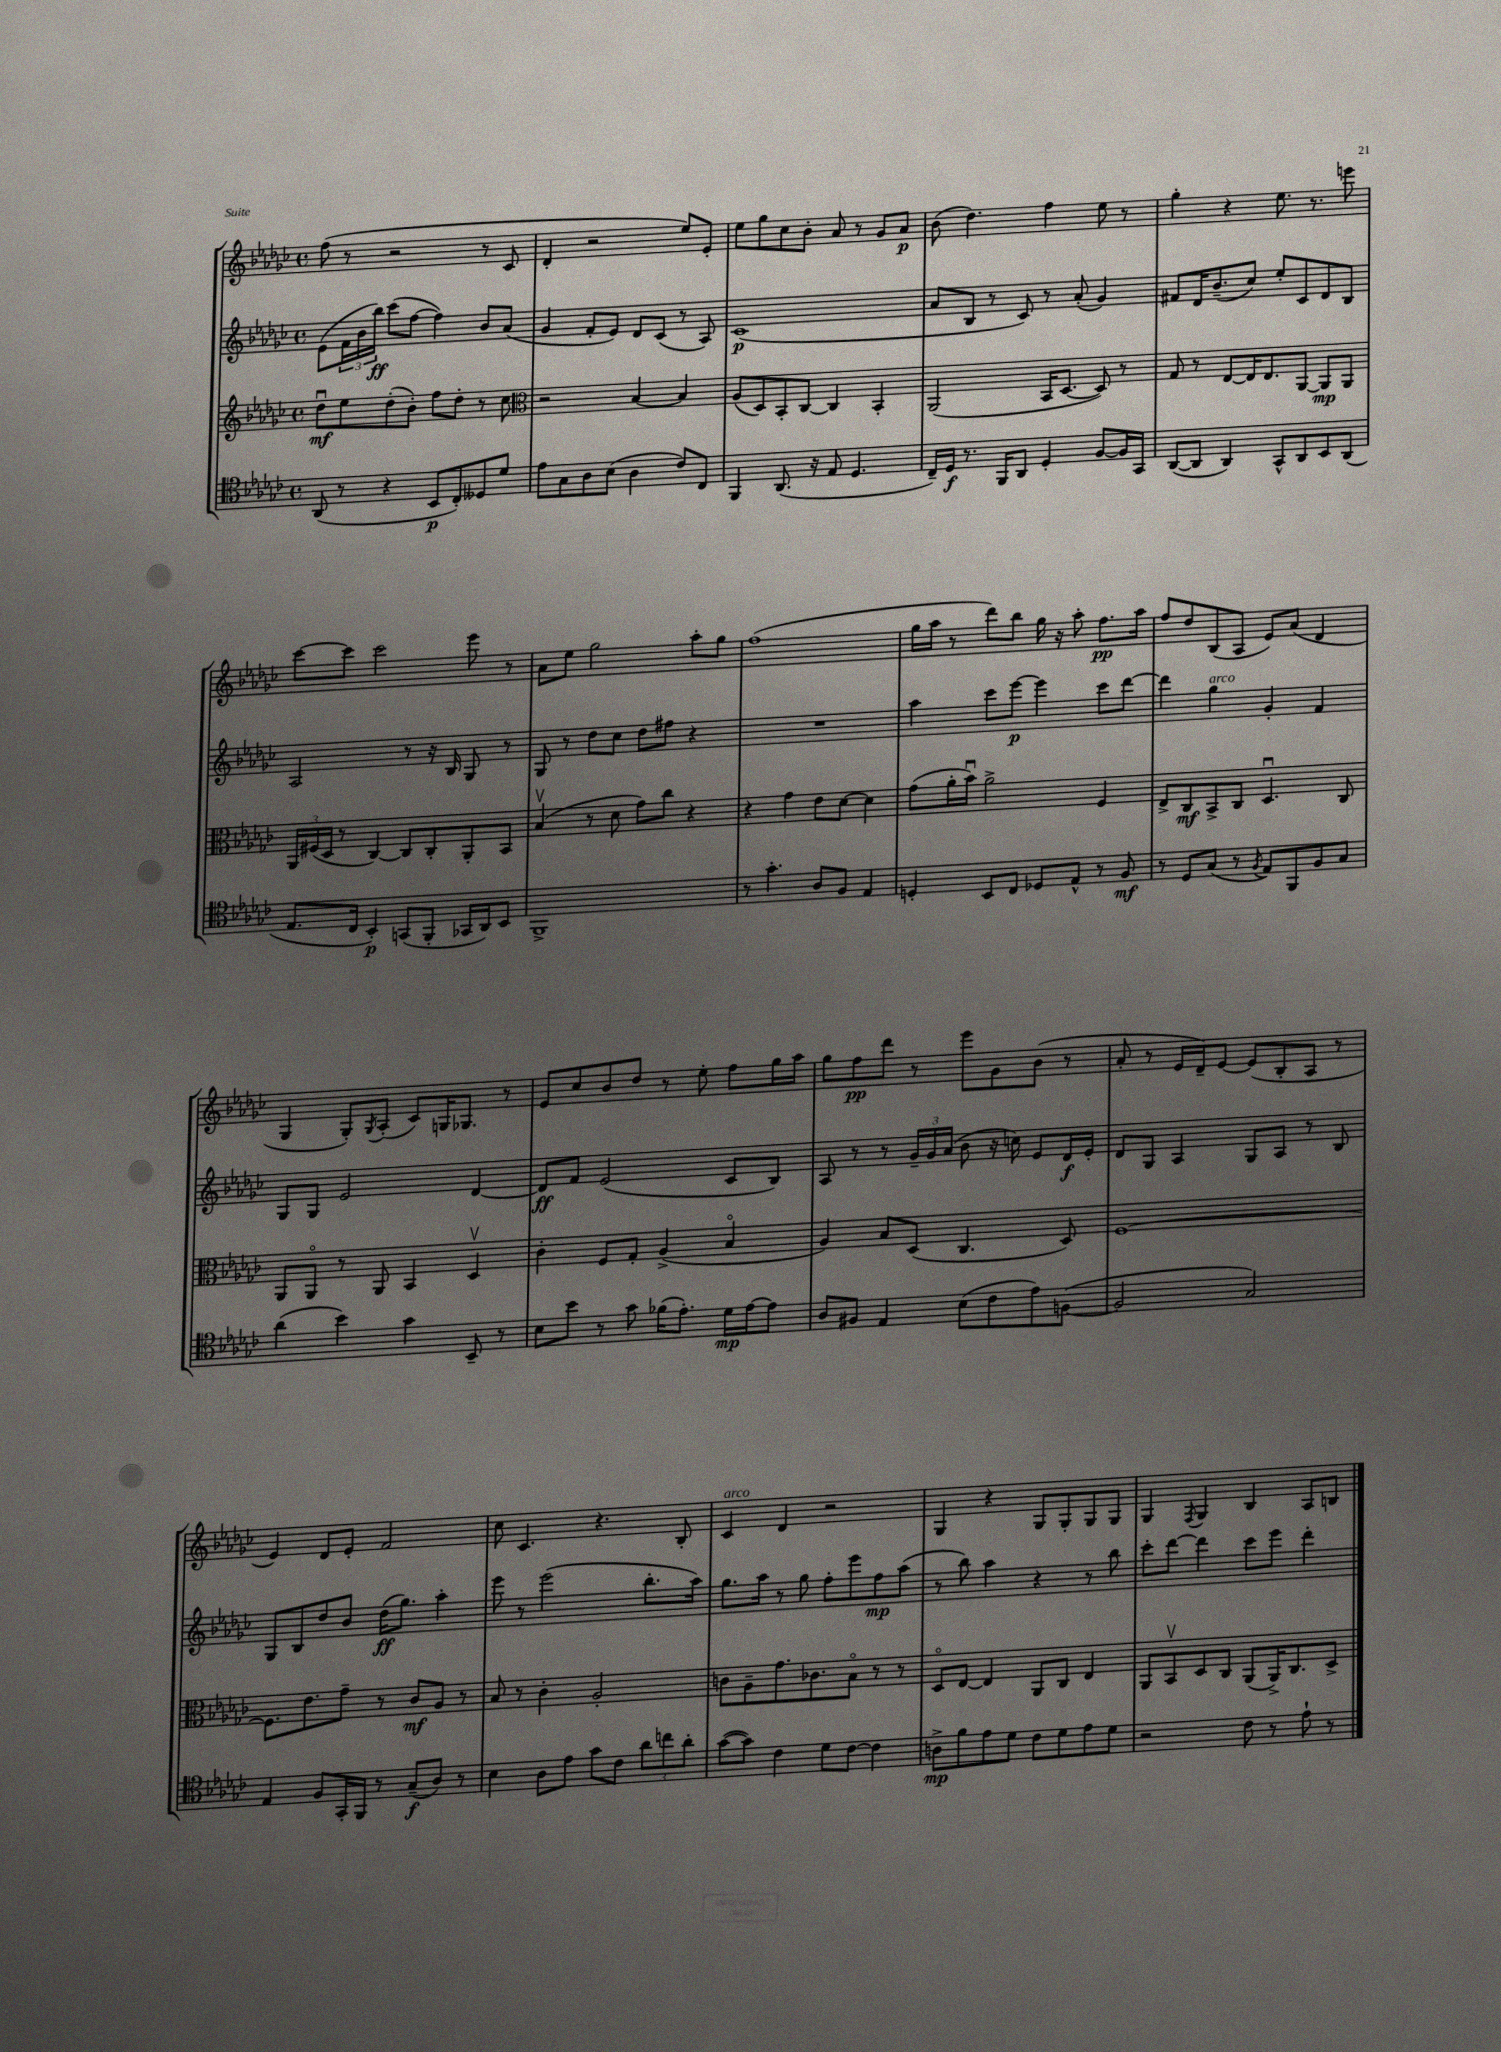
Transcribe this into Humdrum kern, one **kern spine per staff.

**kern	**dynam	**kern	**dynam	**kern	**dynam	**kern	**dynam
*part4	*part4	*part3	*part3	*part2	*part2	*part1	*part1
*staff4	*staff4	*staff3	*staff3	*staff2	*staff2	*staff1	*staff1
*clefC4	*	*clefG2	*	*clefG2	*	*clefG2	*
*k[b-e-a-d-g-c-]	*	*k[b-e-a-d-g-c-]	*	*k[b-e-a-d-g-c-]	*	*k[b-e-a-d-g-c-]	*
*M4/4	*	*M4/4	*	*M4/4	*	*M4/4	*
*met(c)	*	*met(c)	*	*met(c)	*	*met(c)	*
=143	=143	=143	=143	=143	=143	=143	=143
(8AA-/	.	8dd-u\L	mf	(8e-\L	.	(8ff\	.
8r	.	8ee-\	.	24f\L	.	8r	.
.	.	.	.	24b-\	.	.	.
.	.	.	.	24bb-\JJ)	ff	.	.
4r	.	(8dd-'\	.	(8ccc-\L	.	2r	.
.	.	8b-'\J)	.	[8ff\J	.	.	.
8BB-/L	p	8ff\L	.	4ff\])	.	.	.
8C-'/)	.	8dd-'\J	.	.	.	.	.
8D--X/	.	8r	.	8b-/L	.	8r	.
8d-/J	.	8cc-\	.	(8a-/J	.	8c-/	.
=144	=144	=144	=144	=144	=144	=144	=144
*	*	*clefC3	*	*	*	*	*
8e-\L	.	2r	.	4g-/	.	4d-'/	.
8G-\	.	.	.	.	.	.	.
8A-\	.	.	.	8f'/L	.	2r	.
(8B-\J	.	.	.	8e-/J)	.	.	.
4A-\	.	[4B-/	.	8d-/L	.	.	.
.	.	.	.	(8c-/J	.	.	.
8c-/L)	.	4B-/]	.	8r	.	8ee-/L)	.
8C-/J	.	.	.	8A-/)	.	8e-'/J	.
=145	=145	=145	=145	=145	=145	=145	=145
4FF/	.	(8A-/L	.	(1c-	p	8ee-\L	.
.	.	8D-/)	.	.	.	8gg-\	.
(8.AA-/	.	8BB-'/	.	.	.	8cc-\	.
.	.	[8C-/J	.	.	.	8b-'\J	.
16r	.	.	.	.	.	.	.
8E-/	.	4C-/]	.	.	.	8a-/	.
4.D-/	.	.	.	.	.	8r	.
.	.	4BB-'/	.	.	.	8g-/L	.
.	.	.	.	.	.	8a-/J	p
=146	=146	=146	=146	=146	=146	=146	=146
16C-~/LL)	.	(2AA-/	.	8a-/L	.	(8b-\	.
16D-/JJ	f	.	.	.	.	.	.
8.r	.	.	.	8B-/J	.	4.dd-\)	.
.	.	.	.	8r	.	.	.
16FF/KL	.	.	.	.	.	.	.
8AA-/J	.	.	.	8c-/)	.	.	.
4D-'/	.	16BB-/KL	.	8r	.	4ff\	.
.	.	[8.D-/J	.	.	.	.	.
.	.	.	.	(8a-'/	.	.	.
[8F/L	.	8D-/])	.	4g-/)	.	8ee-\	.
16F/L]	.	8r	.	.	.	8r	.
16GG-/JJ	.	.	.	.	.	.	.
=147	=147	=147	=147	=147	=147	=147	=147
([8AA-/L	.	8G-/	.	8f#X/L	.	4gg-'\	.
8AA-/J]	.	8r	.	16d-/K	.	.	.
.	.	.	.	(8.b-~/	.	.	.
4AA-/)	.	[8E-/L	.	.	.	4r	.
.	.	16E-/K]	.	8cc-/J)	.	.	.
.	.	8.E-/	.	.	.	.	.
8GG-^^/L	.	.	.	8ee-'/L	.	8.ee-\	.
8AA-/	.	[8AA-/J	.	8c-/	.	.	.
.	.	.	.	.	.	8.r	.
8BB-/	.	8AA-/L]	mp	8d-/	.	.	.
(8AA-/J	.	8AA-/J	.	8B-/J	.	8eeen\	.
!!LO:LB:g=z
=148	=148	=148	=148	=148	=148	=148	=148
8.E-/L	.	24AA-/LL	.	2A-/	.	[8ccc-\L	.
.	.	(24F#X/	.	.	.	.	.
.	.	24D-/JJ	.	.	.	.	.
.	.	8r	.	.	.	8ccc-\J]	.
16C-/Jk	.	.	.	.	.	.	.
4BB-'/)	p	[4C-/)	.	.	.	2ccc-\	.
(8GGn/L	.	8C-/L]	.	8r	.	.	.
8FF'/J	.	8C-'/	.	16r	.	.	.
.	.	.	.	16B-/	.	.	.
16GG-X/LL	.	8AA-'/	.	8G-/	.	8eee-\	.
16AA-/J)	.	.	.	.	.	.	.
8BB-/J	.	8BB-/J	.	8r	.	8r	.
=149	=149	=149	=149	=149	=149	=149	=149
1FF^	.	(4B-v/	.	8G-/	.	8a-\L	.
.	.	.	.	8r	.	8ee-\J	.
.	.	8r	.	8dd-\L	.	2gg-\	.
.	.	8d-\	.	8cc-\J	.	.	.
.	.	8g-\L)	.	8dd-\L	.	.	.
.	.	8cc-\J	.	8ff#X\J	.	.	.
.	.	4r	.	4r	.	8aa-'\L	.
.	.	.	.	.	.	8gg-\J	.
=150	=150	=150	=150	=150	=150	=150	=150
8r	.	4r	.	1r	.	(1ff	.
4.g-'\	.	.	.	.	.	.	.
.	.	4g-\	.	.	.	.	.
8A-/L	.	8e-\L	.	.	.	.	.
8F/J	.	[8d-\J	.	.	.	.	.
4E-/	.	4d-\]	.	.	.	.	.
=151	=151	=151	=151	=151	=151	=151	=151
4Dn'/	.	(8g-\L	.	4aa-\	.	16gg-\LL	.
.	.	.	.	.	.	16aa-\JJ	.
.	.	16a-'\L	.	.	.	8r	.
.	.	16b-u\JJ)	.	.	.	.	.
8BB-/L	.	2a-^\	.	8ccc-\L	.	8ddd-\L)	.
8C-/J	.	.	.	[8eee-\J	p	8bb-\J	.
8D-X/L	.	.	.	4eee-\]	.	16gg-\	.
.	.	.	.	.	.	16r	.
8E-^^/J	.	.	.	.	.	8aa-'\	.
8r	.	4F/	.	8ccc-\L	.	8.ff\L	pp
8F/	mf	.	.	[8ddd-\J	.	.	.
.	.	.	.	.	.	16aa-\Jk	.
=152	=152	=152	=152	=152	=152	=152	=152
8r	.	8E-^/L	.	4ddd-\]	.	8ff/L	.
8D-/L	.	8C-/	mf	.	.	8dd-/	.
!	!	!	!	!LO:TX:a:i:t=arco	!	!	!
(8G-/J	.	8BB-^/	.	4gg-\	.	(8B-/	.
8r	.	8C-/J	.	.	.	8A-/J	.
8qF/	.	.	.	.	.	.	.
8E-/L)	.	4.D-u/	.	4g-'/	.	8e-/L)	.
8FF/	.	.	.	.	.	(8a-/J	.
8F/	.	.	.	4f/	.	4d-/	.
8G-/J	.	8C-/	.	.	.	.	.
!!LO:LB:g=z
=153	=153	=153	=153	=153	=153	=153	=153
(4a-\	.	8AA-/L	.	8G-/L	.	4G-/	.
.	.	8AA-/J	.	8G-/J	.	.	.
4b-\)	.	8r	.	2e-/	.	8G-'/L)	.
.	.	.	.	.	.	8qG-/	.
.	.	8AA-/	.	.	.	(8A-'/J	.
4g-\	.	4BB-/	.	.	.	8c-/L)	.
.	.	.	.	.	.	16Gn/K	.
.	.	.	.	.	.	8.G-X/J	.
8BB-~/	.	4D-v/	.	[4d-/	.	.	.
8r	.	.	.	.	.	8r	.
=154	=154	=154	=154	=154	=154	=154	=154
8B-\L	.	4c-'\	.	8d-/L]	ff	8e-/L	.
8b-\J	.	.	.	8f/J	.	8cc-/	.
8r	.	8F/L	.	(2e-/	.	8b-/	.
8g-\	.	8G-'/J	.	.	.	8dd-/J	.
(16f-X\KL	.	(4A-^/	.	.	.	8r	.
8.e-'\J)	.	.	.	.	.	.	.
.	.	.	.	.	.	8ee-'\	.
16d-\LL	mp	4B-/	.	8c-/L	.	8ff\L	.
[16e-\J	.	.	.	.	.	.	.
8e-\J]	.	.	.	8B-/J)	.	16gg-\L	.
.	.	.	.	.	.	16aa-\JJ	.
=155	=155	=155	=155	=155	=155	=155	=155
8A-/L	.	4A-/)	.	8A-/	.	8gg-\L	.
8F#X/J	.	.	.	8r	.	8ff\	pp
4E-/	.	8B-/L	.	8r	.	8ddd-\J	.
.	.	(8D-/J	.	24g-~/LL	.	8r	.
.	.	.	.	24g-/	.	.	.
.	.	.	.	(24a-/JJ	.	.	.
(8B-\L	.	4.C-/	.	8b-\	.	8eee-\L	.
8c-\	.	.	.	16r	.	8g-\	.
.	.	.	.	16ccn\)	.	.	.
8e-\)	.	.	.	8e-/L	.	(8b-\J	.
([8Fn\J	.	8D-/)	.	16d-/L	f	8r	.
.	.	.	.	16e-'/JJ	.	.	.
=156	=156	=156	=156	=156	=156	=156	=156
2F/]	.	[1F	.	8d-/L	.	8a-'/	.
.	.	.	.	8G-/J	.	8r	.
.	.	.	.	4A-/	.	16e-/LL	.
.	.	.	.	.	.	16d-~/J)	.
.	.	.	.	.	.	[8e-/J	.
2G-/)	.	.	.	8G-/L	.	(8e-/L]	.
.	.	.	.	8A-/J	.	8B-'/	.
.	.	.	.	8r	.	8A-/J	.
.	.	.	.	8B-/	.	8r	.
!!LO:LB:g=z
=157	=157	=157	=157	=157	=157	=157	=157
4E-/	.	8.F\L]	.	8G-/L	.	4e-/)	.
.	.	.	.	8B-/	.	.	.
.	.	8.e-\	.	.	.	.	.
8F/L	.	.	.	8dd-/	.	8d-/L	.
16GG-'/L	.	8g-~\J	.	8b-/J	.	8e-'/J	.
16FF/JJ	.	.	.	.	.	.	.
8r	.	8r	.	(16dd-\KL	ff	2f/	.
.	.	.	.	8.gg-\J)	.	.	.
(8G-~/L	f	8c-/L	mf	.	.	.	.
8A-/J)	.	8A-/J	.	4aa-'\	.	.	.
8r	.	8r	.	.	.	.	.
=158	=158	=158	=158	=158	=158	=158	=158
4B-\	.	8B-/	.	8eee-\	.	8cc-\	.
.	.	8r	.	8r	.	4.c-/	.
8A-\L	.	4c-'\	.	(2eee-\	.	.	.
8e-\J	.	.	.	.	.	.	.
8g-\L	.	2A-'/	.	.	.	4.r	.
8c-\J	.	.	.	.	.	.	.
12a-\L	.	.	.	8.bb-'\L	.	.	.
12ccn\	.	.	.	.	.	.	.
.	.	.	.	.	.	8B-'/	.
12a-'\J	.	.	.	.	.	.	.
.	.	.	.	16aa-\Jk)	.	.	.
=159	=159	=159	=159	=159	=159	=159	=159
!	!	!	!	!	!	!LO:TX:a:i:t=arco	!
([8g-\L	.	8cn\L	.	8.gg-\L	.	4c-/	.
8g-\J])	.	8A-~\	.	.	.	.	.
.	.	.	.	16aa-\Jk	.	.	.
4c-\	.	8.g-\	.	8r	.	4d-/	.
.	.	.	.	8gg-\	.	.	.
.	.	8.c-X\	.	.	.	.	.
8d-\L	.	.	.	8ff'\L	.	2r	.
[8c-\J	.	8B-\J	.	8eee-\	.	.	.
4c-\]	.	8r	.	8ff\	mp	.	.
.	.	8r	.	(8aa-\J	.	.	.
=160	=160	=160	=160	=160	=160	=160	=160
8An^\L	mp	8D-/L	.	8r	.	4G-/	.
8f\	.	[8E-/J	.	8bb-\)	.	.	.
8e-\	.	4E-/]	.	4aa-\	.	4r	.
8d-\J	.	.	.	.	.	.	.
8c-\L	.	8AA-/L	.	4r	.	8G-/L	.
8d-\	.	8C-/J	.	.	.	8G-'/	.
8e-\	.	4E-/	.	8r	.	8G-/	.
8d-\J	.	.	.	8bb-\	.	8G-/J	.
=161	=161	=161	=161	=161	=161	=161	=161
2r	.	8AA-/L	.	8ccc-'\L	.	4G-/	.
.	.	8BB-v/	.	[8ddd-\J	.	.	.
.	.	.	.	.	.	8qF/	.
.	.	8D-/	.	4ddd-\]	.	4G-/	.
.	.	8C-/J	.	.	.	.	.
8c-\	.	(8AA-/L	.	8ccc-\L	.	4B-/	.
8r	.	16AA-^/K)	.	8eee-\J	.	.	.
.	.	8.C-/	.	.	.	.	.
8e-`\	.	.	.	4ddd-'\	.	8A-/L	.
8r	.	8D-^/J	.	.	.	8Bn/J	.
==	==	==	==	==	==	==	==
*-	*-	*-	*-	*-	*-	*-	*-
